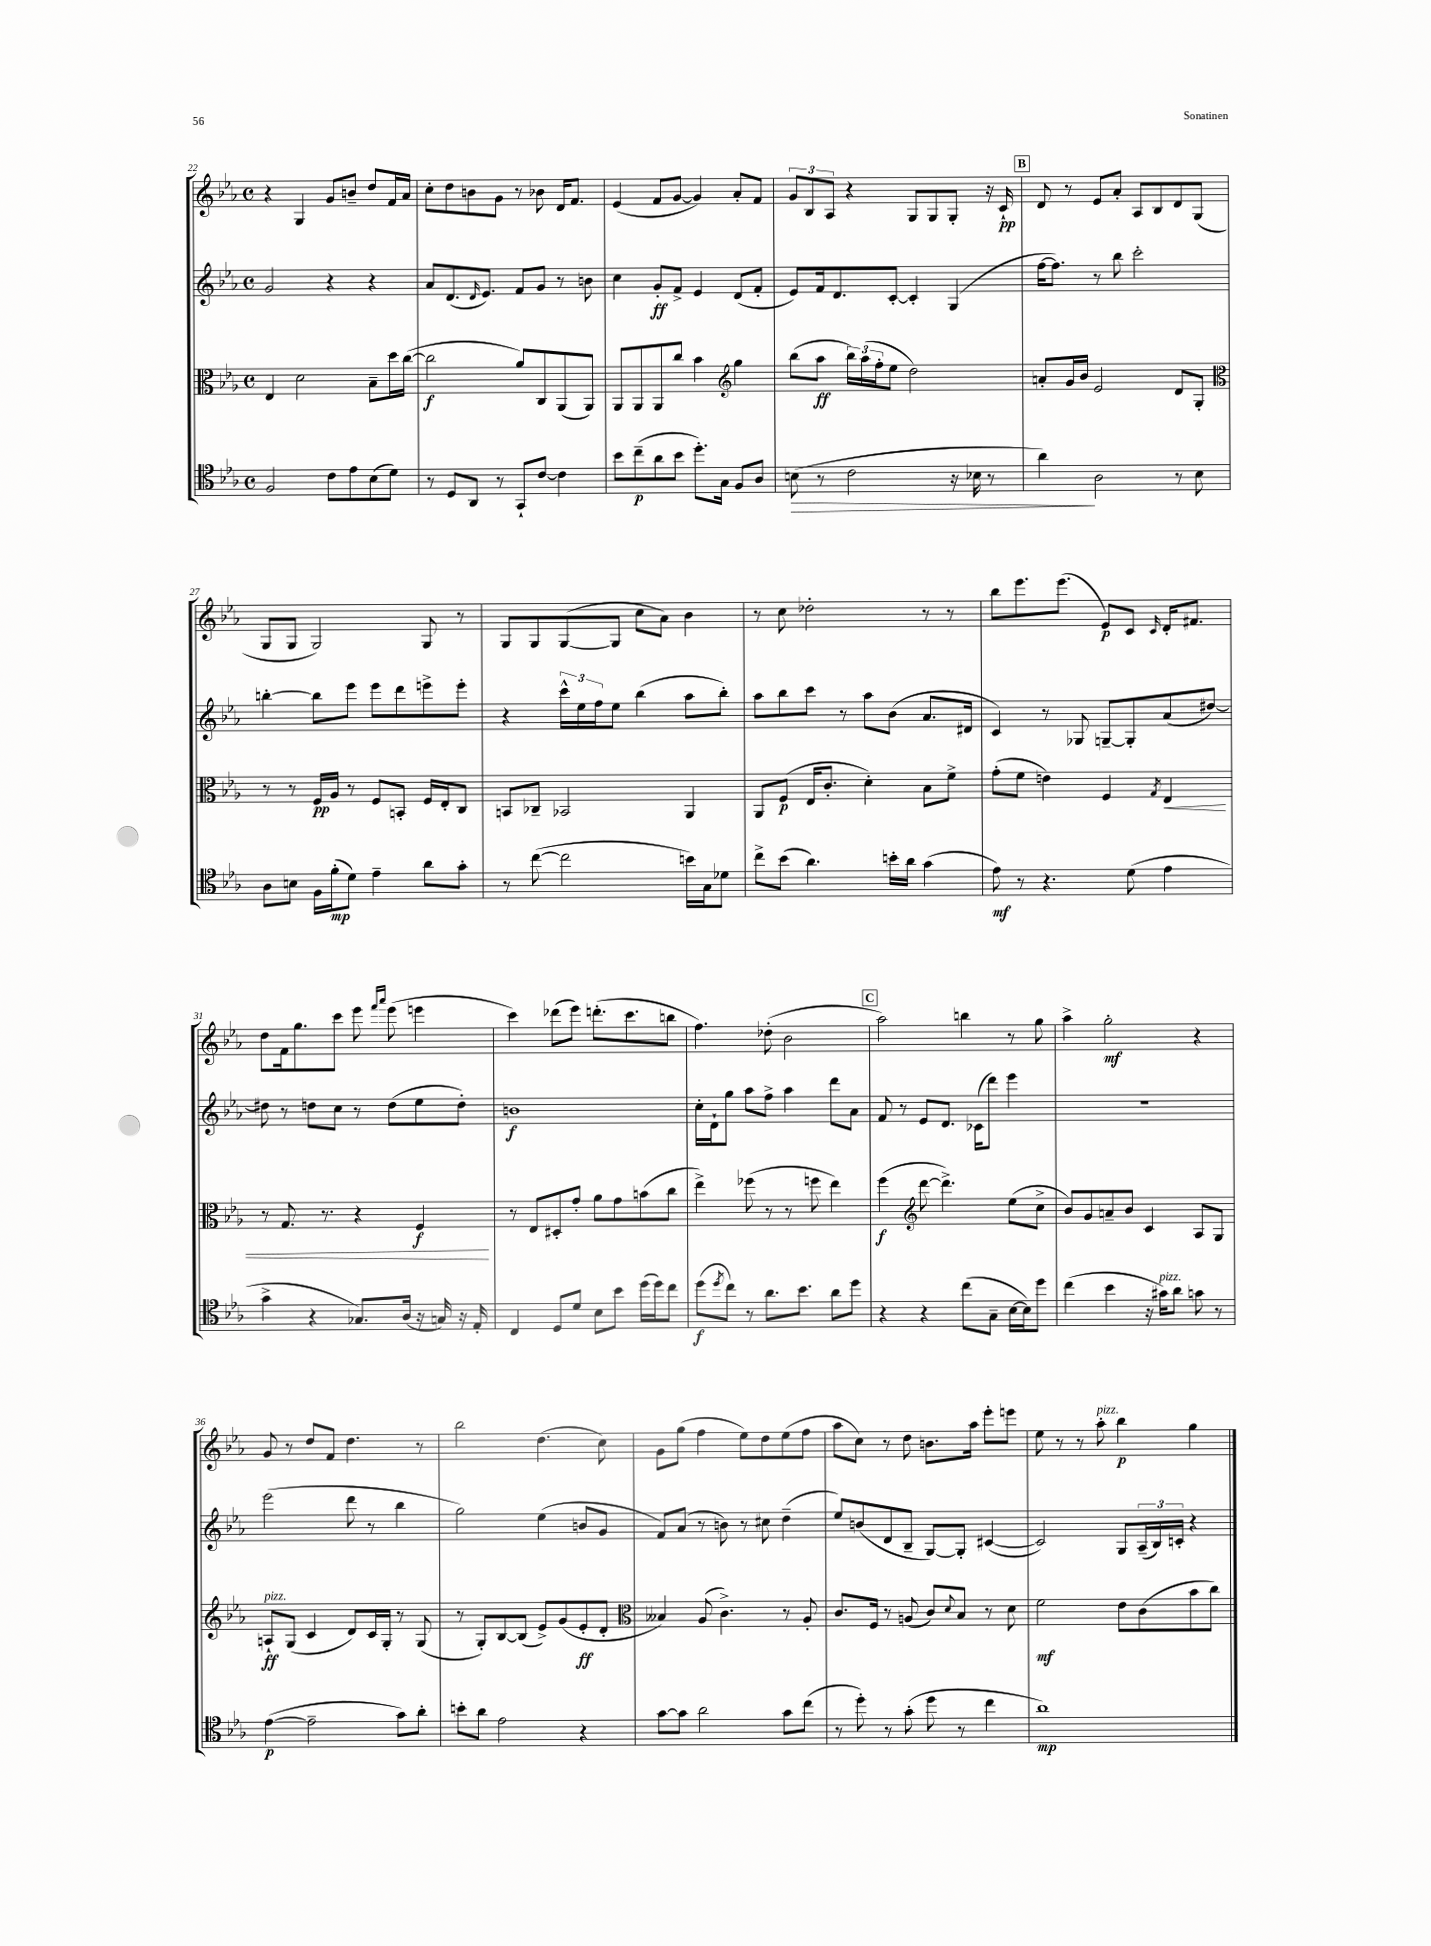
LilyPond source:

<<
\new StaffGroup <<
\new Staff = "s0" {
    \clef treble \key ees \major \defaultTimeSignature \time 4/4
    r4 g4 g'8 b'8-- d''8 f'16 aes'16 |
    c''8-. d''8 b'8 g'8 r8 bes'8 d'16 f'8. |
    ees'4( f'8 g'8~ g'4) aes'8-. f'8 |
    \tuplet 3/2 { g'8 bes8 aes8 } r4 g8 g8 g8-. r16 c'16-!\pp |
    \mark \markup { \box "B" } d'8 r8 ees'8 aes'8-. aes8 bes8 d'8 g8( |
    g8 g8 g2) g8 r8 |
    g8 g8 g8~( g8 c''8 aes'8) bes'4 |
    r8 c''8 des''2-. r8 r8 |
    bes''8 ees'''8. ees'''8.( ees'8\p) c'8 \grace { c'16 } d'16-. fis'8. |
    d''8 f'16 g''8. c'''8 ees'''8 \grace { f'''16 aes'''16 } ees'''8( e'''4 |
    c'''4) des'''8( ees'''8) d'''8.-.( c'''8. b''8 |
    f''4.) des''8-.( bes'2 |
    \mark \markup { \box "C" } aes''2) b''4 r8 g''8 |
    aes''4-> g''2-.\mf r4 |
    g'8 r8 d''8 f'8 d''4. r8 |
    bes''2 d''4.( c''8) |
    g'8 g''8( f''4 ees''8) d''8 ees''8( f''8 |
    aes''8 c''8) r8 d''8 b'8. aes''16 ees'''8-. e'''8 |
    ees''8 r8 r8 aes''8-.^\markup { \italic "pizz." } bes''4\p g''4 \bar "|." |
}
\new Staff = "s1" {
    \clef treble \key ees \major \defaultTimeSignature \time 4/4
    g'2 r4 r4 |
    aes'8 d'8.( \grace { d'16 } ees'8.) f'8 g'8 r8 b'8 |
    c''4 g'8-.\ff f'8-> ees'4 d'8( f'8-. |
    ees'8) f'16 d'8. c'8~-. c'4-. g4( |
    \mark \markup { \box "B" } f''16~ f''8.) r8 bes''8 c'''2-. |
    b''4~-. b''8 ees'''8 ees'''8 d'''8 e'''8-> e'''8-. |
    r4 \tuplet 3/2 { c'''16-^ ees''16 f''16 } ees''8 bes''4( aes''8 bes''8-.) |
    aes''8 bes''8 c'''8 r8 aes''8 bes'8( aes'8. dis'16 |
    c'4) r8 ges8 g8~-- g8-. aes'8( dis''8~) |
    dis''8 r8 d''8 c''8 r8 d''8( ees''8 d''8-.) |
    b'1\f |
    c''16-. d'16-! g''8 aes''8 f''8-> aes''4 d'''8 aes'8 |
    \mark \markup { \box "C" } f'8 r8 ees'8 d'8. ces'16( d'''8) ees'''4 |
    r1 |
    ees'''2( d'''8 r8 bes''4 |
    g''2) ees''4( b'8 g'8 |
    f'8) aes'8( r8 b'8) r8 cis''8 d''4--( |
    ees''8) b'8( d'8 bes8-- g8~) g8-. cis'4~( |
    cis'2) g8 \tuplet 3/2 { aes16--( bes16) c'16-. } r4 \bar "|." |
}
\new Staff = "s2" {
    \clef alto \key ees \major \defaultTimeSignature \time 4/4
    ees4 d'2 bes8-- d''16 c''16~( |
    c''2\f aes'8) c8 aes,8( aes,8) |
    aes,8 aes,8 aes,8 c''8 bes'4 \clef treble g''4 |
    bes''8( aes''8\ff \tuplet 3/2 { bes''16) aes''16( f''16-. } ees''8 d''2) |
    \mark \markup { \box "B" } a'8-. g'16 bes'16 ees'2 d'8 g8-. |
    \clef alto r8 r8 f16\pp aes16 r8 f8 b,8-. f16 ees16-. c8 |
    b,8 ces8-- bes,2 aes,4 |
    aes,8 f8\p( ees16 c'8.-. d'4-.) bes8 f'8-> |
    g'8-.( f'8 e'4) f4 \acciaccatura { g8 } ees4\< |
    r8 g8. r8. r4 f4\f\! |
    r8 ees8 dis8-. g'8-. aes'8 g'8 b'8( c''8 |
    ees''4->) fes''8( r8 r8 f''8 ees''4) |
    \mark \markup { \box "C" } f''4\f( \clef treble d'''8~ d'''4.->) ees''8( c''8-> |
    bes'8) g'8 a'8-- bes'8 c'4 aes8 g8 |
    a8-!\ff^\markup { \italic "pizz." } g8( c'4 d'8) c'16 g16-. r8 g8( |
    r8 g8-.) bes8~ bes8( ees'8->) g'8( ees'8-.\ff d'8-. |
    \clef alto beses4) aes8( c'4.->) r8 aes8-. |
    c'8. f16 r8 a8( c'8) \appoggiatura { d'8 } bes8 r8 d'8 |
    f'2\mf ees'8 c'8( bes'8 c''8) \bar "|." |
}
\new Staff = "s3" {
    \clef tenor \key ees \major \defaultTimeSignature \time 4/4
    f2 c'8 ees'8 bes8( d'8) |
    r8 d8 aes,8 r8 g,8-! c'8~ c'4 |
    bes'8 c''8--\p( aes'8 bes'8 d''8.-.) g16 f8 aes8 |
    b8\>( r8 c'2 r16 bes16 r8 |
    \mark \markup { \box "B" } aes'4\!) aes2 r8 bes8 |
    aes8 b8 f16 f'16-.\mp( d'8) ees'4-- aes'8 g'8-. |
    r8 c''8~( c''2 b'16) g16 des'8 |
    c''8-> bes'8( aes'4.) b'16-. aes'16 g'4( |
    ees'8\mf) r8 r4. d'8( ees'4 |
    g'4-> r4 ges8.) aes16( r16 g16) r16 ees16-. |
    c4 d8 d'8 bes8 bes'8 d''16( d''16) c''8 |
    d''8\f( \acciaccatura { d''8 } c''8) r8 aes'8. bes'8. aes'8 d''8 |
    \mark \markup { \box "C" } r4 r4 c''8( g8-- bes16~ bes16) d''8 |
    c''4( bes'4 r16 gis'16^\markup { \italic "pizz." }) aes'8 g'8 r8 |
    ees'4~\p( ees'2-- g'8) aes'8-. |
    b'8-. aes'8 ees'2 r4 |
    g'8~ g'8 aes'2 g'8 c''8( |
    r8 d''8-.) r8 g'8-.( d''8 r8 c''4 |
    aes'1\mp) \bar "|." |
}
>>
>>
\layout { \context { \Score currentBarNumber = #22 } }
